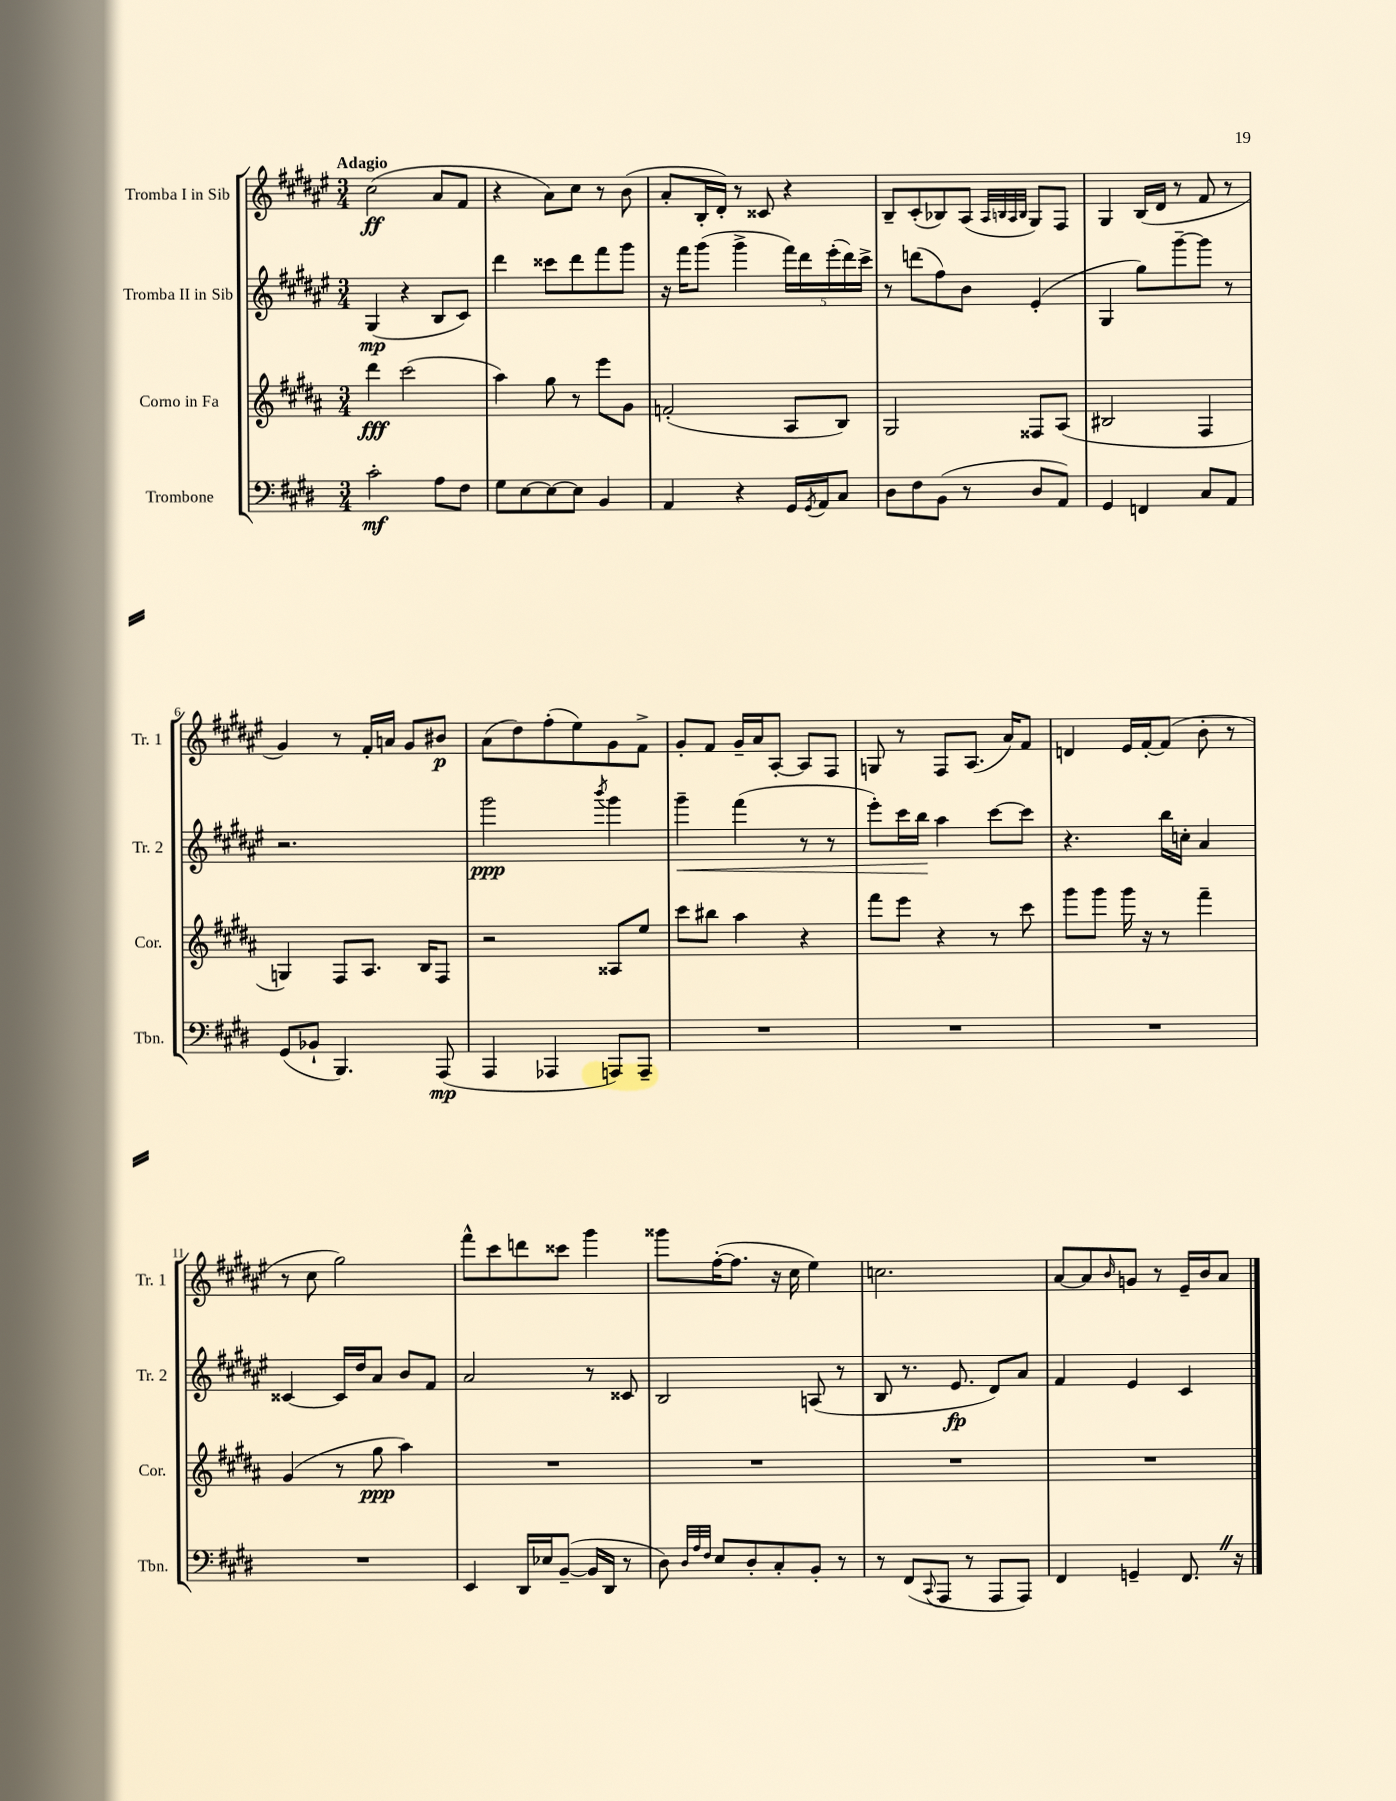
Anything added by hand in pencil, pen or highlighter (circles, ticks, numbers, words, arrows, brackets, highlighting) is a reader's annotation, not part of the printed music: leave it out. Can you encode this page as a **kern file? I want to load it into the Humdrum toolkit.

**kern	**dynam	**kern	**dynam	**kern	**dynam	**kern	**dynam
*part4	*part4	*part3	*part3	*part2	*part2	*part1	*part1
*staff4	*staff4	*staff3	*staff3	*staff2	*staff2	*staff1	*staff1
*I"Trombone	*	*I"Corno in Fa	*	*I"Tromba II in Sib	*	*I"Tromba I in Sib	*
*I'Tbn.	*	*I'Cor.	*	*I'Tr. 2	*	*I'Tr. 1	*
*clefF4	*	*clefG2	*	*clefG2	*	*clefG2	*
*k[f#c#g#d#]	*	*k[f#c#g#d#a#]	*	*k[f#c#g#d#a#e#]	*	*k[f#c#g#d#a#e#]	*
*M3/4	*	*M3/4	*	*M3/4	*	*M3/4	*
=1	=1	=1	=1	=1	=1	=1	=1
!	!	!	!	!	!	!LO:TX:a:B:t=Adagio	!
2c#'\	mf	4ddd#\	fff	(4G#/	mp	(2cc#\	ff
.	.	(2ccc#\	.	4r	.	.	.
8A\L	.	.	.	8B/L	.	8a#/L	.
8F#\J	.	.	.	8c#/J)	.	8f#/J	.
=2	=2	=2	=2	=2	=2	=2	=2
8G#\L	.	4aa#\)	.	4ddd#\	.	4r	.
[8E\	.	.	.	.	.	.	.
8E\_	.	8gg#\	.	8ccc##X\L	.	8a#\L)	.
8E\J]	.	8r	.	8ddd#\	.	8cc#\J	.
4BB/	.	8eee\L	.	8fff#\	.	8r	.
.	.	8g#\J	.	8ggg#\J	.	(8b\	.
=3	=3	=3	=3	=3	=3	=3	=3
4AA/	.	(2fn'/	.	16r	.	8a#'/L	.
.	.	.	.	16fff#\KL	.	.	.
.	.	.	.	(8ggg#\J	.	16B'/L	.
.	.	.	.	.	.	16d#'/JJ)	.
4r	.	.	.	4ggg#^\	.	8r	.
.	.	.	.	.	.	8c##X/	.
16GG#/LL	.	8A#/L	.	20fff#\LL)	.	4r	.
.	.	.	.	20ddd#\	.	.	.
8qGG#/	.	.	.	.	.	.	.
16AA/J	.	.	.	.	.	.	.
.	.	.	.	(20eee#'\	.	.	.
8C#/J	.	8B/J)	.	.	.	.	.
.	.	.	.	20ddd#\)	.	.	.
.	.	.	.	20ccc#^\JJ	.	.	.
=4	=4	=4	=4	=4	=4	=4	=4
8D#\L	.	2G#/	.	8r	.	8B~/L	.
8F#\	.	.	.	(8dddn\L	.	(8c#'/	.
(8BB\J	.	.	.	8ff#\)	.	8B-X/)	.
8r	.	.	.	8b\J	.	(8A#/J	.
.	.	.	.	.	.	32qqA#/LLL	.
.	.	.	.	.	.	32qqBn/	.
.	.	.	.	.	.	32qqA#/	.
.	.	.	.	.	.	32qqB/JJJ	.
8D#/L	.	8F##X/L	.	(4e#'/	.	8G#/L)	.
8AA/J)	.	(8A#/J	.	.	.	8F#/J	.
=5	=5	=5	=5	=5	=5	=5	=5
4GG#/	.	2B#X/	.	4G#/	.	4G#/	.
4FFn/	.	.	.	8gg#\L)	.	(16B/LL	.
.	.	.	.	.	.	16d#/JJ	.
.	.	.	.	[8ggg#~\	.	8r	.
8C#/L	.	4F#/	.	8ggg#\J]	.	8f#/	.
8AA/J	.	.	.	8r	.	8r	.
!!LO:LB:g=z
=6	=6	=6	=6	=6	=6	=6	=6
(8GG#/L	.	4Gn/)	.	2.r	.	4g#/)	.
8BB-X`/J	.	.	.	.	.	.	.
4.BBB/)	.	8F#/L	.	.	.	8r	.
.	.	8.A#/J	.	.	.	16f#'/LL	.
.	.	.	.	.	.	16an/JJ	.
.	.	.	.	.	.	8g#/L	.
.	.	16B/KL	.	.	.	.	.
(8AAA/	mp	8F#/J	.	.	.	8b#X/J	p
=7	=7	=7	=7	=7	=7	=7	=7
4AAA/	.	2r	.	2ggg#\	ppp	(8a#\L	.
.	.	.	.	.	.	8dd#\)	.
4AAA-X/	.	.	.	.	.	(8ff#'\	.
.	.	.	.	.	.	8ee#\)	.
.	.	.	.	8qbbb/	.	.	.
8AAAn/L)	.	8A##X/L	.	4ggg#\	.	8g#\	.
8AAA~/J	.	8ee/J	.	.	.	8f#^\J	.
=8	=8	=8	=8	=8	=8	=8	=8
!	!	!	!	!	!LO:HP:b	!	!
2.r	.	8ccc#\L	.	4ggg#~\	<	8g#'/L	.
.	.	8bb#X\J	.	.	.	8f#/J	.
.	.	4aa#\	.	(4fff#\	.	16g#~/LL	.
.	.	.	.	.	.	16a#/J	.
.	.	.	.	.	.	[8A#'/J	.
.	.	4r	.	8r	.	8A#/L]	.
.	.	.	.	8r	.	8F#/J	.
=9	=9	=9	=9	=9	=9	=9	=9
2.r	.	8fff#\L	.	8eee#'\L)	.	8Gn/	.
.	.	8eee\J	.	16ccc#\L	.	8r	.
.	.	.	.	16bb\JJ	.	.	.
.	.	4r	.	4aa#\	[	8F#/L	.
.	.	.	.	.	.	(8.A#/J	.
.	.	8r	.	[8ccc#\L	.	.	.
.	.	.	.	.	.	16a#/KL)	.
.	.	8ccc#\	.	8ccc#\J]	.	8f#/J	.
=10	=10	=10	=10	=10	=10	=10	=10
2.r	.	8ggg#\L	.	4.r	.	4dn/	.
.	.	8ggg#\J	.	.	.	.	.
.	.	16ggg#\	.	.	.	16e#/LL	.
.	.	16r	.	.	.	[16f#'/J	.
.	.	8r	.	16bb\LL	.	(8f#/J]	.
.	.	.	.	16ccn'\JJ	.	.	.
.	.	4fff#~\	.	4a#/	.	8b'\	.
.	.	.	.	.	.	8r	.
!!LO:LB:g=z
=11	=11	=11	=11	=11	=11	=11	=11
2.r	.	(4g#/	.	[4c##X/	.	8r	.
.	.	.	.	.	.	8cc#\	.
.	.	8r	.	16c##/LL]	.	2gg#\)	.
.	.	.	.	16dd#/J	.	.	.
.	.	8gg#\	ppp	8a#/J	.	.	.
.	.	4aa#\)	.	8b/L	.	.	.
.	.	.	.	8f#/J	.	.	.
=12	=12	=12	=12	=12	=12	=12	=12
4EE/	.	2.r	.	2a#/	.	8fff#^^\L	.
.	.	.	.	.	.	8ccc#\	.
16DD#/LL	.	.	.	.	.	8dddn\	.
16E-X/J	.	.	.	.	.	.	.
([8BB~/J	.	.	.	.	.	8ccc##X\J	.
16BB/LL]	.	.	.	8r	.	4ggg#\	.
16DD#/JJ	.	.	.	.	.	.	.
8r	.	.	.	8c##X/	.	.	.
=13	=13	=13	=13	=13	=13	=13	=13
8D#\)	.	2.r	.	2B/	.	8ggg##X\L	.
32qqD#/LLL	.	.	.	.	.	.	.
32qqA/	.	.	.	.	.	.	.
32qqF#/JJJ	.	.	.	.	.	.	.
8E/L	.	.	.	.	.	([16ff#'\K	.
.	.	.	.	.	.	8.ff#\J]	.
8D#'/	.	.	.	.	.	.	.
8C#'/	.	.	.	.	.	16r	.
.	.	.	.	.	.	16cc#\	.
8BB'/J	.	.	.	(8An/	.	4ee#\)	.
8r	.	.	.	8r	.	.	.
=14	=14	=14	=14	=14	=14	=14	=14
8r	.	2.r	.	8B/	.	2.ccn\	.
(8FF#/L	.	.	.	8.r	.	.	.
8qqCC#/	.	.	.	.	.	.	.
8AAA/J	.	.	.	.	.	.	.
.	.	.	.	8.e#/	fp	.	.
8r	.	.	.	.	.	.	.
8AAA/L	.	.	.	8d#/L)	.	.	.
8AAA/J)	.	.	.	8a#/J	.	.	.
=15	=15	=15	=15	=15	=15	=15	=15
4FF#/	.	2.r	.	4f#/	.	[8a#/L	.
.	.	.	.	.	.	8a#/]	.
.	.	.	.	.	.	16qqb/	.
4GGn~/	.	.	.	4e#/	.	8gn/J	.
.	.	.	.	.	.	8r	.
8.FF#Z/	.	.	.	4c#/	.	16e#~/LL	.
.	.	.	.	.	.	16b/J	.
.	.	.	.	.	.	8a#/J	.
16r	.	.	.	.	.	.	.
==	==	==	==	==	==	==	==
*-	*-	*-	*-	*-	*-	*-	*-
